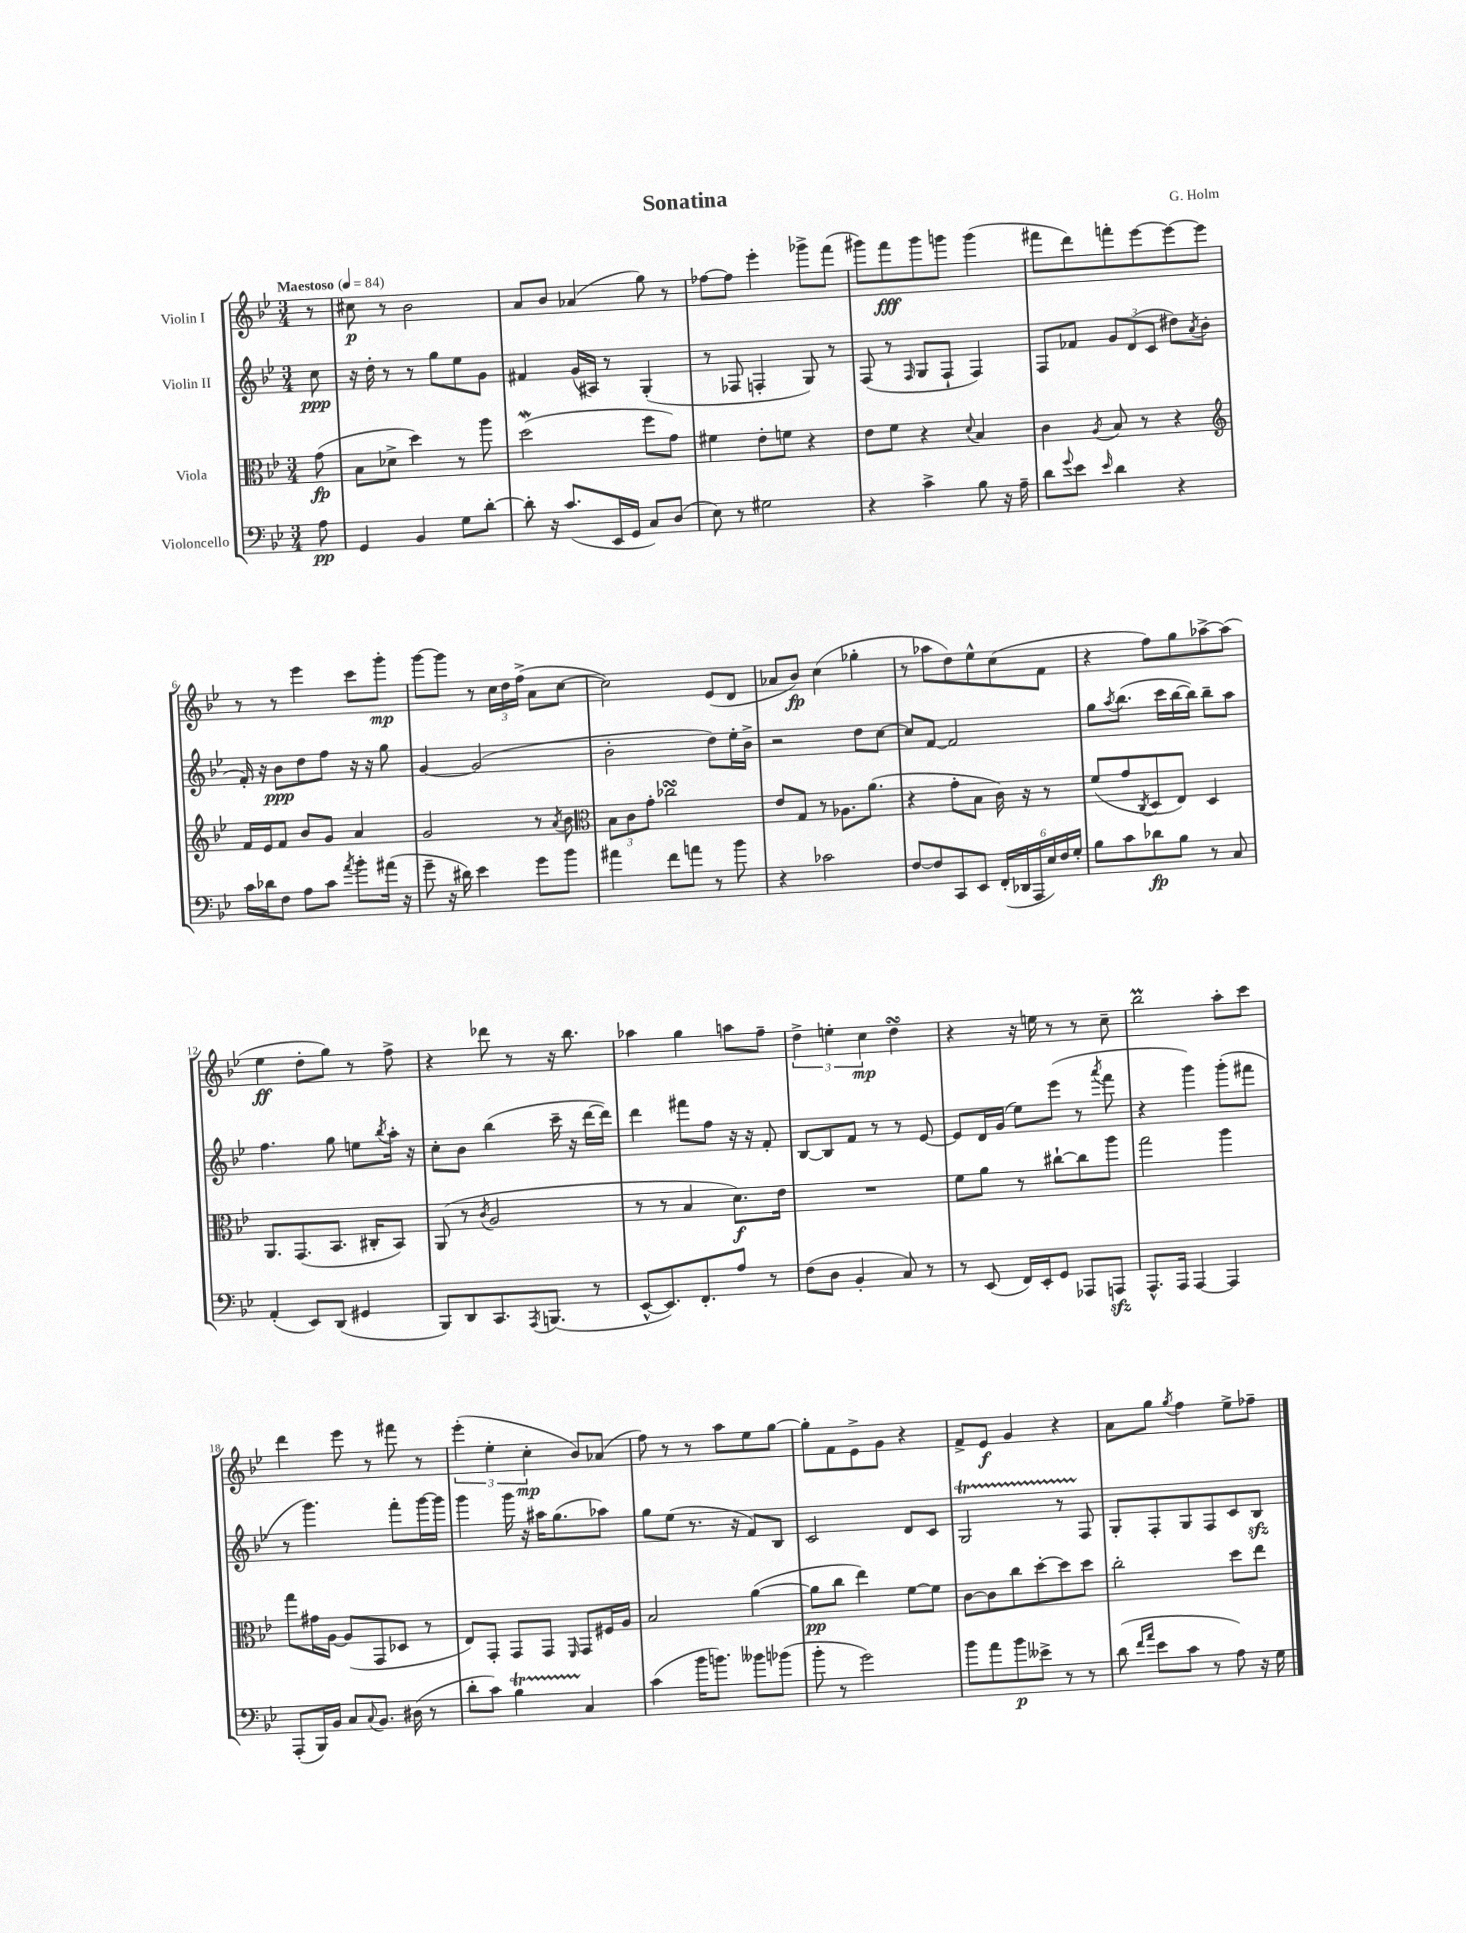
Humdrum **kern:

**kern	**kern	**kern	**kern
*staff4	*staff3	*staff2	*staff1
*clefF4	*clefC3	*clefG2	*clefG2
*k[b-e-]	*k[b-e-]	*k[b-e-]	*k[b-e-]
*M3/4	*M3/4	*M3/4	*M3/4
*MM84	*MM84	*MM84	*MM84
8A\	(8g\	8cc\	8r
=	=	=	=
4GG/	8B-\L	16r	8cc#\
.	.	16dd'\	.
.	8d-^\J	8r	8r
4BB-/	4dd\)	8r	2b-\
.	.	8gg\L	.
8G\L	8r	8ee-\	.
[8d'\J	8aa\	8g\J	.
=	=	=	=
8d'\]	(2dd\	4f#/	8a/L
16r	.	.	8b-/J
(8.c/L	.	.	.
.	.	(16g/LL	(4a-/
.	.	16A#/JJ)	.
16EE-/L	.	8r	.
16GG/JJ	.	.	.
8C/L)	8ff\L	(4G'/	8gg\)
(8D/J	8g\J)	.	8r
=	=	=	=
8E-\)	4f#\	8r	[8ff-\L
8r	.	8F-/	8ff-\]J
2G#\	8e-'\L	4F'/	4eee-'\
.	8f\J	.	.
.	4r	8G/)	8ggg-^\L
.	.	8r	(8fff\J
=	=	=	=
4r	8e-\L	(8F/	8ggg#\L)
.	8f\J	8r	8fff\
.	.	16qqF/	.
4c^\	4r	8G/L	8ggg#\
.	.	8F`/J	8ggg\J
.	8qqd/	.	.
8B-\	4B-/	4F/)	(4ggg\
16r	.	.	.
16A~\	.	.	.
=	=	=	=
8d\L	4c\	8F/L	8fff#\L
8qqg/	.	.	.
8e-\J	.	8f-/J	8ddd\)
16qqe-/	8qA/	.	.
4d\	8B-/	12g/L	8fff'\
.	.	(12d/	.
.	8r	.	[8eee-\
.	.	12c/J	.
4r	4r	8dd#\L)	8eee-\_
.	.	8qa/	.
.	.	(8b-\J	8eee-\]J
=	=	=	=
*	*clefG2	*	*
16c\LL	16f/LL	16f'/)	8r
16d-\J	16e-/J	16r	.
8F\J	8f/J	8b-\L	8r
8A\L	8b-/L	8dd\	4eee-\
8c\J	8g/J	8ff\J	.
8qa/	.	.	.
8b-'\L	4a/	16r	8ccc\L
.	.	16r	.
(16a#\Jk	.	8gg\	8ggg'\J
16r	.	.	.
=	=	=	=
8g~\	2g/	[4g/	[8ggg\L
16r	.	.	8ggg\]J
16d#\)	.	.	.
4e-\	.	(2g/]	8r
.	.	.	24cc\LL
.	.	.	24dd\
.	.	.	(24ff^\JJ
8g\L	8r	.	8a\L
.	8qa/	.	.
8b-\J	8b-\	.	[8cc\J
=	=	=	=
*	*clefC3	*	*
4a#\	12B-\L	2b-'\	2cc\])
.	12c\	.	.
.	12g'\J	.	.
8f\L	2cc-\	.	.
8a\J	.	.	.
8r	.	8dd\L)	(8e-/L
8b-\	.	16ee-'\L	8d/J
.	.	16b-^\JJ	.
=	=	=	=
4r	8e-/L	2r	8a-/L
.	8G/J	.	8b-/J)
2c-\	8r	.	(4cc\
.	8.A-\L	.	.
.	.	8dd\L	4gg-'\
.	(8.a\J	.	.
.	.	[8cc\J	.
=	=	=	=
[8F/L	4r	8cc/]L	8r
8F/]	.	[8f/J	8aa-\L
8CC/	8g'\L	2f/]	8dd\)
8EE-/J	8B-\J	.	8ee-^^\
(24FF'/LL	16c\)	.	(8cc\
24DD-/	.	.	.
.	16r	.	.
24AAA/	.	.	.
24E-/)	8r	.	8f\J
24F/	.	.	.
24G'/JJ	.	.	.
=	=	=	=
8B-\L	(8f/L	8gg\L	4r
.	.	8qaa/	.
8c\	8g/	(8.bb-\J	.
.	8qC/	.	.
8d-\	8D/	.	8ff\L)
.	.	16ccc\LL	.
8B-\J	8E-/J)	[16bb-\	8gg\
.	.	16bb-\]JJ)	.
8r	4D/	8bb-~\L	[8aa-^\
8C/	.	8aa\J	(8aa-\]J
=	=	=	=
(4AA'/	8.AA/L	4.ff\	4ee-\
.	(8.GG/	.	.
8EE-/L)	.	.	8dd'\L
(8DD/J	8.BB-/J	8gg\	8gg\J)
4GG#/	.	8ee\L	8r
.	16C#'/LK	.	.
.	.	8qbb-/	.
.	8BB-/J)	16aa'\Jk	8ff^\
.	.	16r	.
=	=	=	=
8BBB-/L)	(8AA/	8cc'\L	4r
8DD/	8r	8b-\J	.
.	8qc/	.	.
8.CC/	2A/	(4bb-\	8ddd-\
.	.	.	8r
8qAAA/	.	.	.
(8.BBB/J	.	.	.
.	.	16ccc~\	16r
.	.	16r	8.bb-\
8r	.	[16ddd\LL	.
.	.	16ddd\]JJ)	.
=	=	=	=
[8EE-^^/L	8r	4ddd\	4aa-\
8.EE-/])	8r	.	.
.	4B-/	8fff#\L	4gg\
8.FF'/	.	.	.
.	.	8ff\J	.
8A/J	8.d\L)	16r	8aa\L
.	.	16r	.
8r	.	8f'/	8ff~\J
.	16e-\Jk	.	.
=	=	=	=
(8F\L	2.r	[8B-/L	6dd^\
8D\J	.	8B-/]	.
.	.	.	6ee'\
4BB-'/	.	8f/J	.
.	.	.	6cc\
.	.	8r	.
8C/)	.	8r	4dd\
8r	.	[8e-/	.
=	=	=	=
8r	8f\L	8e-/]L	4r
(8EE-/	8a\J	16d/L	.
.	.	(16g/JJ	.
16FF/LL)	8r	8ee-\L)	16r
16EE-'/J	.	.	16ee\
8GG/J	[8cc#`\L	(8eee-\J	8r
8AAA-/L	8cc#\]	8r	8r
.	.	8qaaa/	.
8AAA/J	8aa\J	8fff\	8cc~\
=	=	=	=
8.AAA^^/L	2gg\	4r	2bb-\
16AAA/Jk	.	.	.
[4AAA/	.	4ggg\)	.
4AAA/]	4aa\	(8ggg'\L	8aa'\L
.	.	8fff#\J	8ccc\J
=	=	=	=
(8AAA'/L	8gg\L	8r	4ddd\
16BBB-/L)	16g#\L	4.ggg\)	.
16BB-/JJ	[16A\JJ	.	.
8C/L	(8A/]L	.	8eee-\
8qqC/	.	.	.
8.BB-/J	8GG/	.	8r
.	8D-/J	8fff'\L	8fff#\
(16D#\	.	.	.
8r	8r	[16ggg\L	8r
.	.	16ggg\]JJ	.
=	=	=	=
8d'\L	8E-/L)	4ggg\	(6eee-'\
8c\J)	8GG'/J	.	.
.	.	.	6ee-'\
4B-\	8GG/L	16ggg\	.
.	.	16r	.
.	.	.	6cc'\
.	8GG/J	16aa#\LK	.
.	.	(8.gg\	.
.	16qqFF/	.	.
4C/	8GG/L	.	8b-/L)
.	16F#/L	8aa-\J)	(8a-/J
.	16A/JJ	.	.
=	=	=	=
(4c\	2B-/	8gg\L	8ff\)
.	.	(8ee-\J	8r
16b-\LK	.	8.r	8r
8.b\J)	.	.	.
.	.	.	8aa\L
.	.	16r	.
8b--\L	([4a\	8f/L)	8ee-\
(8b-\J	.	8B-/J	[8gg\J
=	=	=	=
8b-'\	8a\]L	2c/	8gg'\]L
8r	8cc\J	.	8f\
2g\)	4ee-\)	.	8e-^\
.	.	.	8g\J
.	[8f\L	8d/L	4r
.	8f\]J	8c/J	.
=	=	=	=
8b-\L	[8c\L	2G/	8f^/L
8a\	8c\]	.	8e-/J
8b-\	8cc\	.	4g/
8e--^\J	[8dd'\	.	.
8r	8dd\]	8r	4r
8r	8dd\J	8F/	.
=	=	=	=
(8d\	2cc'\	8G'/L	8a\L
16qqf/LL	.	.	.
16qqa/JJ	.	.	.
8e-\L	.	8F'/	8gg\J
.	.	.	8qgg/
8c\J	.	8G/	4ff\
8r	.	8F/	.
8A\)	8dd\L	8c/	8ee-^\L
16r	8ee-\J	8B-/J	8ff-~\J
16G\	.	.	.
==	==	==	==
*-	*-	*-	*-
